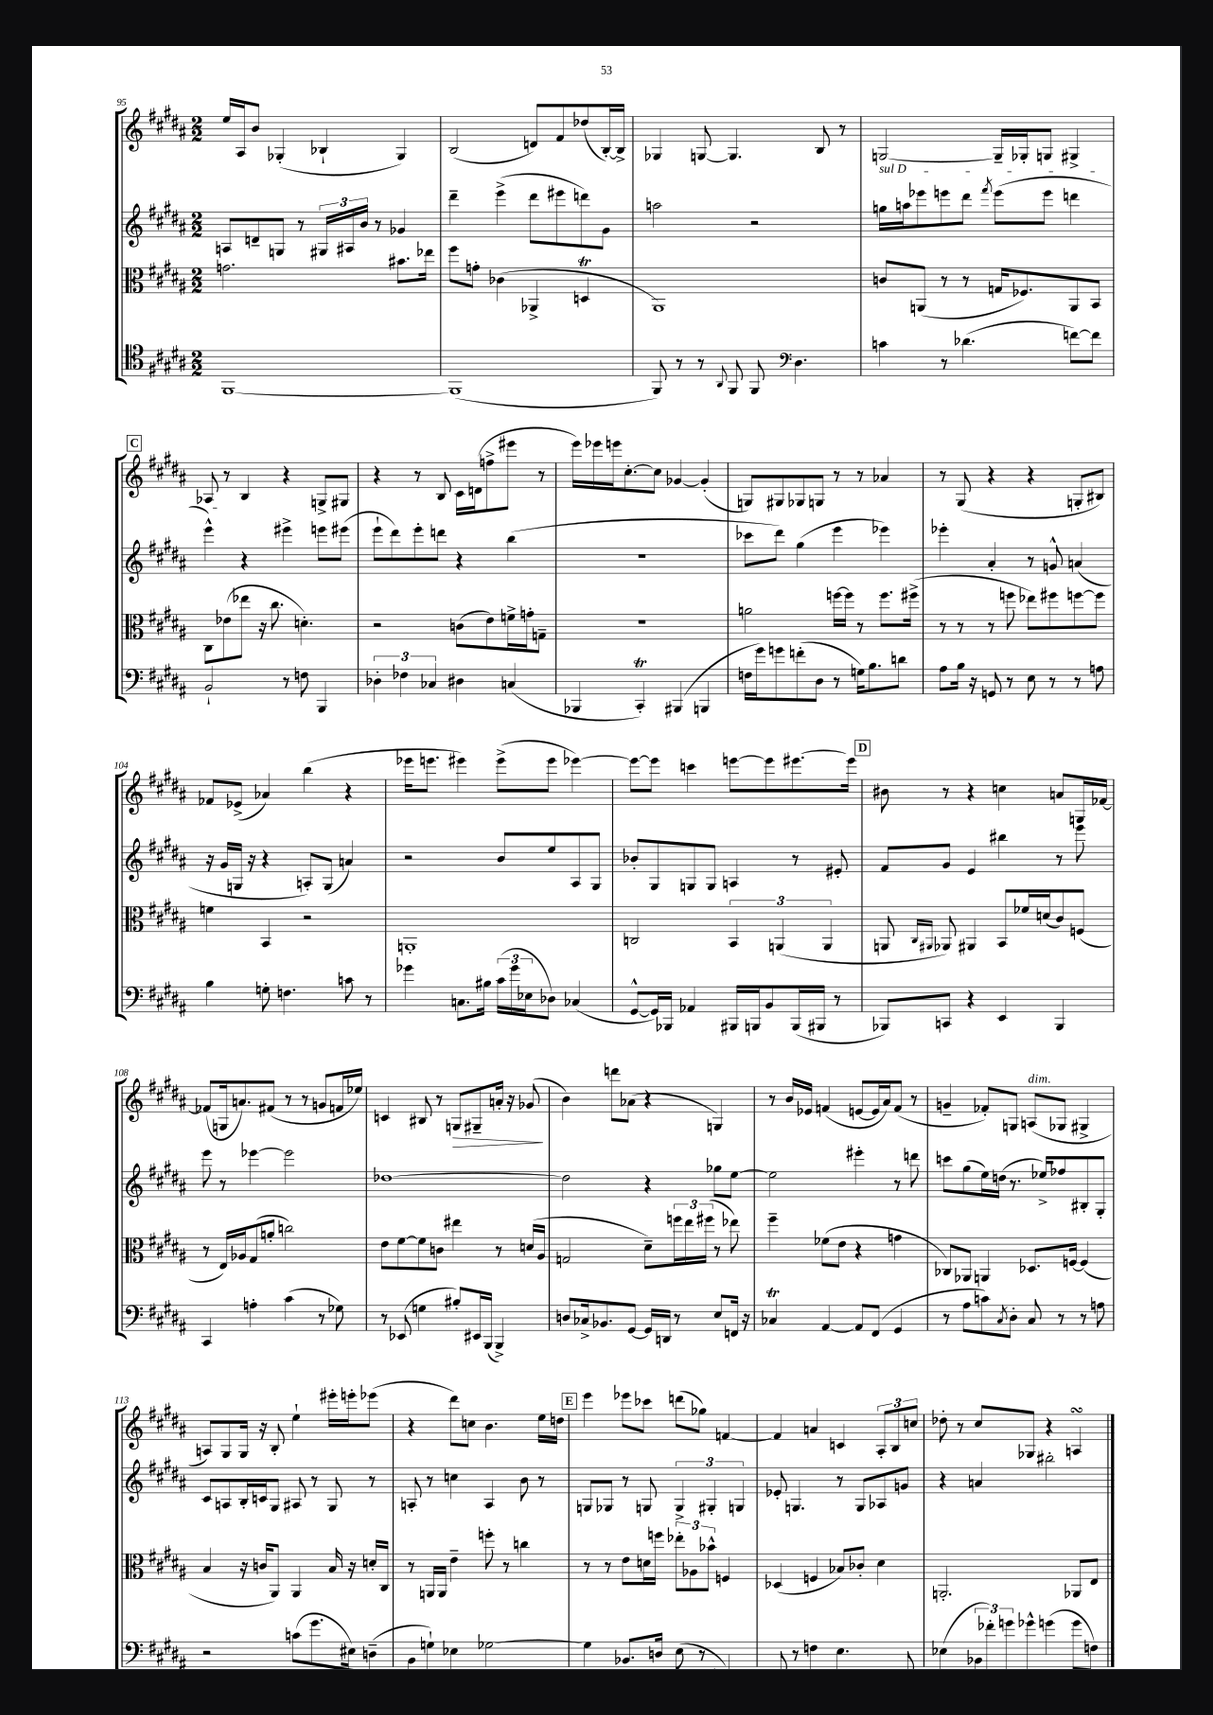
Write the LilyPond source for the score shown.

<<
\new StaffGroup <<
\new Staff = "s0" {
    \clef treble \key b \major \numericTimeSignature \time 2/2
    e''16 ais16 b'8 ges4-.( bes4-! ges4) |
    b2( d'8) fis'8 des''8( b16~-.) b16-> |
    ges4 g8~ g4. b8 r8 |
    g2~ g16-- ges16-. g8 gis4-> |
    \mark \markup { \box "C" } aes8 r8 b4 r4 g8-> gis8 |
    r4 r8 b8 cis'16 d'16( f''8-> eis'''8 r8 |
    e'''16) ees'''16 e'''16 cis''8.~-. cis''8 ges'4~ ges'4-.( |
    g8) gis8 ges8 g8 r8 r8 aes'4 |
    r8 gis8( r4 r4 g8-. bis8) |
    fes'8 ees'8->( aes'4) b''4( r4 |
    ees'''16 e'''8. eis'''4) eis'''8->( eis'''8 ees'''4~) |
    ees'''8~ ees'''8 c'''4 e'''8~ e'''8 eis'''8.~ eis'''16 |
    \mark \markup { \box "D" } bis'8 r8 r4 c''4 a'8 g16 fes'16~ |
    fes'8( g16 a'8.) fis'8( r8 r8 g'8 f'16 ees''16) |
    c'4 bis8 r8 g8\> gis8-- a'16-. r16 ges'8\!( |
    b'4) d'''8 aes'8( r4 g4) |
    r8 b'16 ees'16 f'4( e'8~ e'16 ais'16) f'8( r8 |
    g'4-- fes'8-.) g8 a8^\markup { \italic "dim." }( ges8 gis4-> |
    a8) gis8 gis16 r16 b8-. e''4-! eis'''16-. e'''16-. ees'''8( |
    r4 dis'''8) c''8 b'4. e''16 d''16 |
    \mark \markup { \box "E" } e'''4 ees'''8 ces'''8 d'''8( ges''8) f'4~ |
    f'4 a'4 c'4 \tuplet 3/2 { ais8-. b8 c''8 } |
    des''8-. r8 cis''8 ges8 r4 a4\turn \bar "|." |
}
\new Staff = "s1" {
    \clef treble \key b \major \numericTimeSignature \time 2/2
    a8 d'8-- g8 r8 \tuplet 3/2 { gis16 ais16 b'16 } r8 ges'4 |
    dis'''4-- e'''4->( dis'''8 eis'''8 d'''8) gis'8 |
    a''2 r2 |
    \once \override TextSpanner.bound-details.left.text = \markup { \italic "sul D" } g''16\startTextSpan a''16 ees'''8 e'''8 dis'''8 \acciaccatura { fis'''8 } e'''8( e'''8 d'''4 |
    \mark \markup { \box "C" } e'''4-^\stopTextSpan) r4 eis'''4-> e'''8 eis'''8( |
    e'''8-! dis'''8) e'''8-. d'''8 r4 b''4( |
    R1 |
    ces'''8 dis'''8) gis''4( e'''4 ees'''4) |
    ees'''4-. ais'4-. r8 g'8-^ a'4( |
    r16 gis'16 g16 r16 r4 a8-.) g8( a'4) |
    r2 b'8 e''8 ais8 gis8 |
    bes'8-. gis8 g8 g8 a4 r8 eis'8-. |
    \mark \markup { \box "D" } fis'8 gis'8 e'4 bis''4 r8 e'''8 |
    e'''8 r8 ees'''4~ ees'''2 |
    des''1~ |
    des''2 r4 ges''8 e''8~ |
    e''2 eis'''4-. r8 d'''8 |
    c'''8 gis''8( e''16) d''16( r8. ees''16->) fes''8 bis8-. gis8-. |
    cis'8 a8 b16-. c'16 gis8 ais8 r8 gis8 r8 |
    a8-. r8 c''4 a4 b'8 r8 |
    \mark \markup { \box "E" } g8 ges8 r8 g8 \tuplet 3/2 { g4-> gis4-. g4 } |
    ees'8-. g4. r8 g8 aes8 g'8 |
    r4 a'4 bis''2-. \bar "|." |
}
\new Staff = "s2" {
    \clef alto \key b \major \numericTimeSignature \time 2/2
    g'2. bis'8. ees''16 |
    fis''8 g'8-. ces'4( aes,4-> d4\trill |
    ais,1) |
    c'8 a,8( r8 r8 g16 fes8.) a,8 b,8 |
    \mark \markup { \box "C" } cis8 ees'8( ees''8 r16 cis''8. d'4.-.) |
    r2 c'8( e'8) f'16-> g'16-. g8-- |
    R1 |
    a'2 f''16~ f''16 r8 f''8. fis''16->( |
    r8 r8 r8 f''8 ees''8) fis''8 f''8~ f''8 |
    f'4 b,4 r2 |
    a,1-. |
    c2 \tuplet 3/2 { b,4 a,4( a,4 } |
    \mark \markup { \box "D" } a,8 \grace { cis16 ais,16 } aes,8) ais,4 b,8 fes'16 d'16( cis'8) f8( |
    r8 e16) aes16 gis8( a'8-. c''2) |
    e'8 fis'8~ fis'8 c'8 eis''4 r8 d'16( ais16 |
    g2 dis'8--) \tuplet 3/2 { f''16 e''16 fis''16( } r8 ees''8) |
    fis''4-- fes'8( e'8 r4 g'4 |
    ces8) aes,8 a,4 des8. f16~ f4( |
    b4 r16 c'16 ais,8) ais,4 b16 r16 d'16-. cis16 |
    r8 a,16 a,16 e'4-- f''8-. r8 c''4 |
    \mark \markup { \box "E" } r8 r8 e'8 d'16 f''16 \tuplet 3/2 { ees''8-. aes8 bes'8-^ } f4 |
    des4( f4 bes8) ces'8-. dis'4 |
    a,2.-. aes,8 e8 \bar "|." |
}
\new Staff = "s3" {
    \clef tenor \key b \major \numericTimeSignature \time 2/2
    fis,1~ |
    fis,1( |
    fis,8) r8 r8 \appoggiatura { ais,8 } fis,8 fis,8 \clef bass dis4. |
    c'4 r8 des'4.( f'8~) f'8 |
    \mark \markup { \box "C" } b,2-! r8 f8 b,,4 |
    \tuplet 3/2 { des4-. fes4 ces4 } dis4 c4( |
    bes,,4 cis,4-.\trill) bis,,4( b,,4 |
    f16 gis'16) g'8 f'8-.( dis8 r8 g16) b8. d'8 |
    ais8 b16 r16 g,8 r8 e8 r8 r8 a8 |
    b4 g8-. f4. c'8 r8 |
    ges'4 c8. bis16 \tuplet 3/2 { cis'16( ges'16 ees16 } des8) ces4( |
    gis,8~-^ gis,16) bes,,16 aes,4 bis,,16 b,,16 b,8 b,,16( bis,,16 r8 |
    \mark \markup { \box "D" } bes,,8) c,8 r4 e,4 bes,,4 |
    cis,4 a4-. cis'4( r8 ges8) |
    r8 ees,8( g4 bis8-.) eis,16 b,,16( b,,4->) |
    d8 ces16-> bes,8. gis,8~ gis,16 d,16 r8 e8 f,16 r16 |
    ces4\trill ais,4~ ais,8 fis,8( gis,4 |
    r8 ais8 c'8) \acciaccatura { cis8 } dis8-. cis8 r8 r8 a8 |
    r2 c'8( gis'8. eis16) d8--( |
    b,8 g8-!) ees4 ges2~ |
    \mark \markup { \box "E" } ges4 bes,8. d16 e8( r8 ces,4~) |
    ces,8-- r8 f4 e4. c,8 |
    ees4( \tuplet 3/2 { bes,16 fes'16-.) g'16 } ges'8-^ g'4( g'8 f8) \bar "|." |
}
>>
>>
\layout { \context { \Score currentBarNumber = #95 } }
